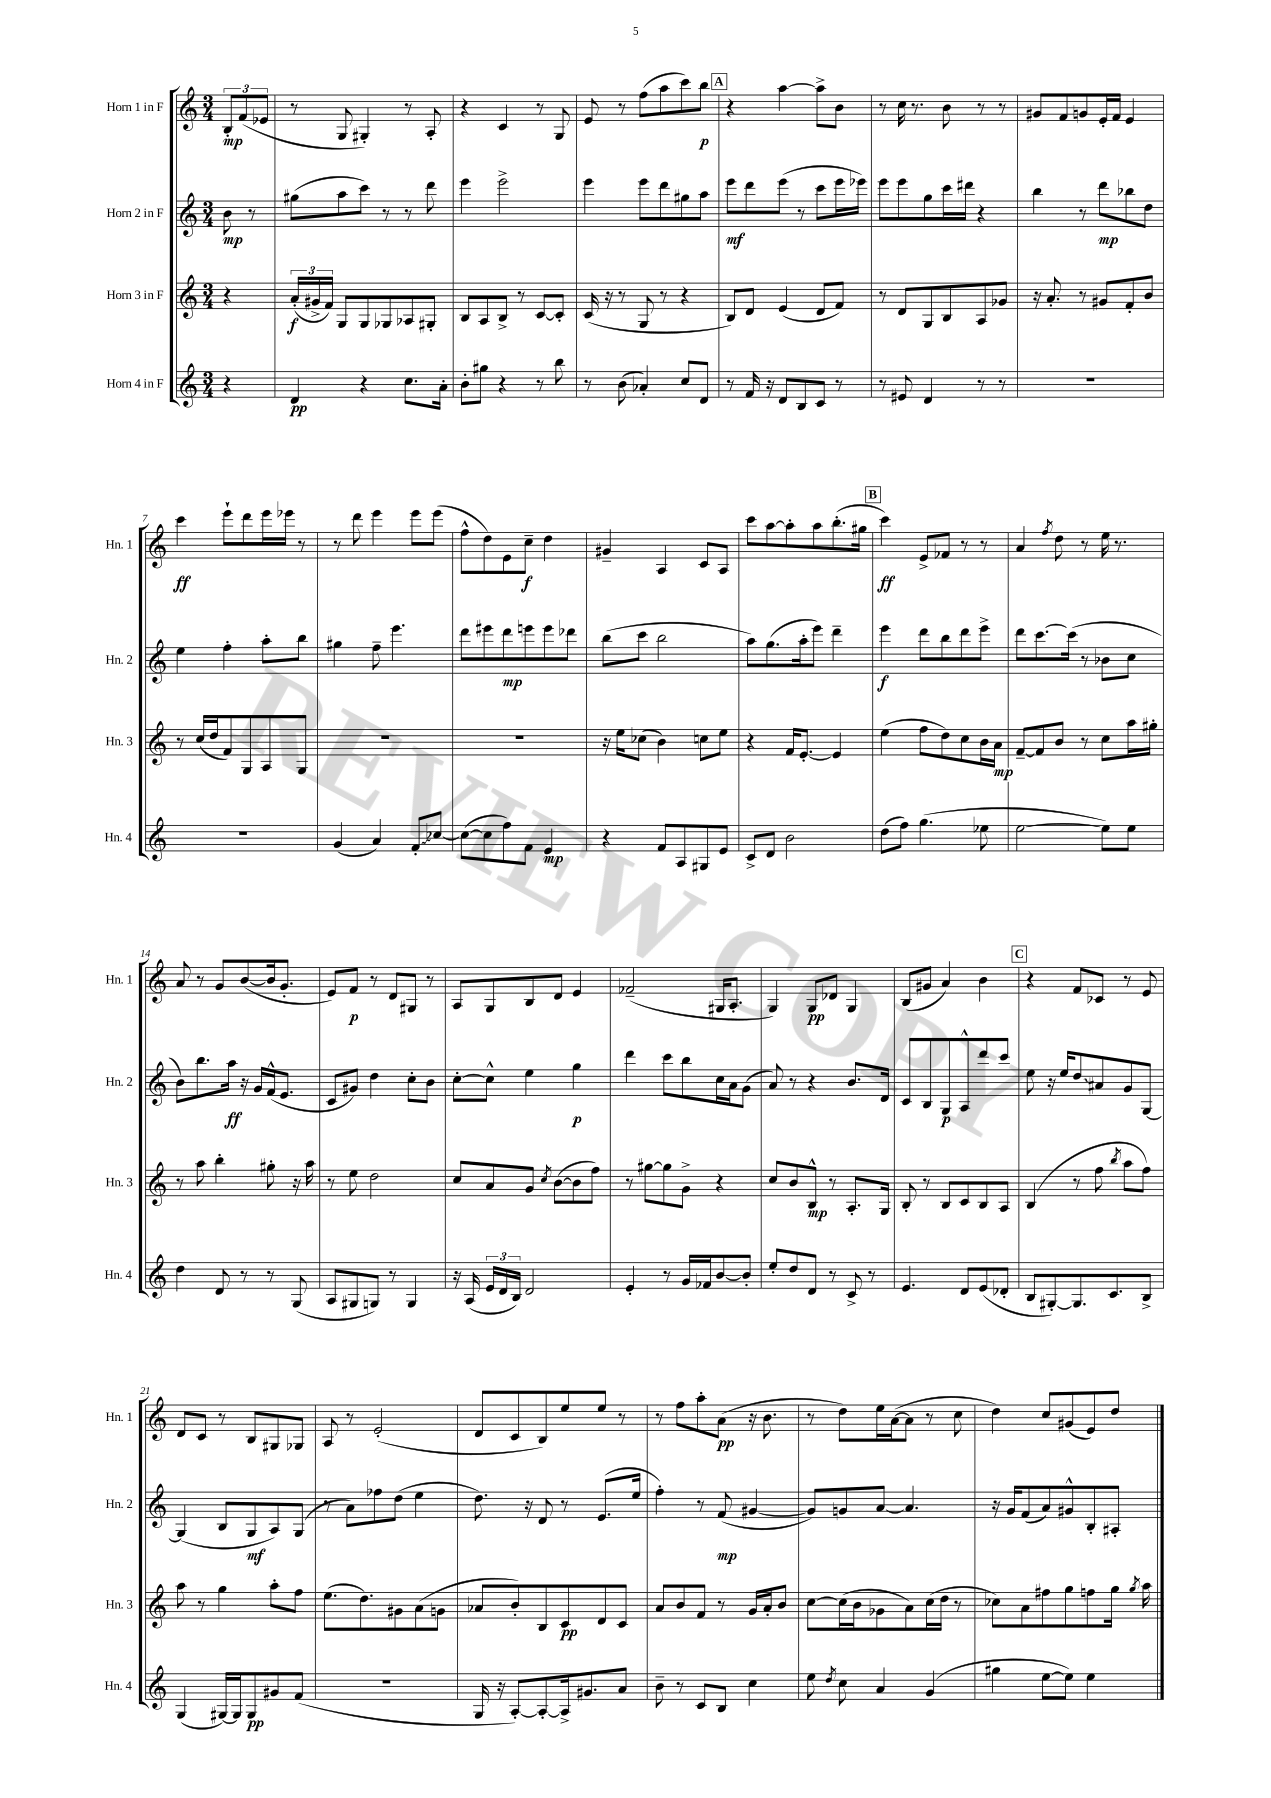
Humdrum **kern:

**kern	**kern	**kern	**kern
*staff4	*staff3	*staff2	*staff1
*clefG2	*clefG2	*clefG2	*clefG2
*k[]	*k[]	*k[]	*k[]
*M3/4	*M3/4	*M3/4	*M3/4
4r	4r	8b\	12B'/L
.	.	.	(12f/
.	.	8r	.
.	.	.	12e-/J
=	=	=	=
4d/	(24a'/LL	(8gg#\L	8r
.	24g#^/	.	.
.	24f/JJ)	.	.
.	8G/L	8aa\	8G/
4r	8G/	8ccc\J)	4G#'/)
.	8G-/	8r	.
8.cc\L	8A-/	8r	8r
.	8G#'/J	8ddd\	8A'/
16a'\Jk	.	.	.
=	=	=	=
8b'\L	8B/L	4eee\	4r
8gg#\J	8A/	.	.
4r	8B^/J	2eee^\	4c/
.	8r	.	.
8r	[8c/L	.	8r
8bb\	8c'/]J	.	8G/
=	=	=	=
8r	(16c/	4eee\	8e/
.	16r	.	.
(8b\	8r	.	8r
4a-'/)	8G/	8eee\L	(8ff\L
.	8r	8ddd\	8aa\
8cc/L	4r	8gg#\	8ccc\)
8d/J	.	8aa\J	8bb\J
=	=	=	=
8r	8B/L)	8eee\L	4r
16f/	8d/J	8ddd\	.
16r	.	.	.
8d/L	(4e/	(8eee\J	[4aa\
8B/	.	8r	.
8c/J	8d/L	8ccc\L	8aa^\]L
8r	8f/J)	16eee\L	8b\J
.	.	16eee-\JJ)	.
=	=	=	=
8r	8r	8eee\L	8r
8e#/	8d/L	8eee\	16cc\
.	.	.	8.r
4d/	8G/	8gg\	.
.	8B/	16ccc\L	8b\
.	.	16ddd#\JJ	.
8r	8A/	4r	8r
8r	8g-/J	.	8r
=	=	=	=
2.r	16r	4bb\	8g#/L
.	8.a'/	.	.
.	.	.	8f/
.	8r	8r	8g/
.	8g#/L	8ddd\L	16e'/L
.	.	.	16f/JJ
.	8f'/	8bb-\	4e/
.	8b/J	8dd\J	.
=	=	=	=
2.r	8r	4ee\	4ccc\
.	(16cc/LL	.	.
.	16dd/J	.	.
.	8f/)	4ff'\	8eee`\L
.	8G/	.	8ddd\
.	8A/	8aa'\L	16eee\L
.	.	.	16eee-\JJ
.	8G/J	8bb\J	8r
=	=	=	=
(4g/	2.r	4gg#\	8r
.	.	.	8ddd\
4a/)	.	8ff~\	4eee\
.	.	4.eee\	.
8f'/L	.	.	8eee\L
[8cc-/J	.	.	(8eee\J
=	=	=	=
(8cc-\_L	2.r	8ddd\L	8ff^^\L
8cc-\]	.	8eee#\	8dd\)
8ff\)	.	8ddd\	8e\
8f\J	.	8eee\	8cc~\J
4e/	.	8eee\	4dd\
.	.	8ddd-\J	.
=	=	=	=
4r	16r	(8bb\L	4g#~/
.	16ee\LK	.	.
.	(8cc-\J	8ccc\J	.
8f/L	4b\)	2bb\	4A/
8A/	.	.	.
8G#/	8cc\L	.	8c/L
8e/J	8ee\J	.	8A/J
=	=	=	=
8c^/L	4r	8aa\L)	8ccc\L
8d/J	.	(8.gg\	[8aa\
2b\	16f/LK	.	8aa'\]
.	[8.e'/J	16aa'\k	.
.	.	8eee\J)	8aa\
.	4e/]	4ddd~\	(8.bb'\
.	.	.	16gg#\Jk
=	=	=	=
(8dd\L	(4ee\	4eee\	4ccc\)
8ff\J)	.	.	.
(4.gg\	8ff\L	8ddd\L	8e^/L
.	8dd\)	8bb\	8f-/J
.	8cc\	8ddd\	8r
8ee-\	16b\L	8eee^\J	8r
.	16a\JJ	.	.
=	=	=	=
[2ee\	[8f~/L	8ddd\L	4a/
.	8f/]	[8.ccc\	.
.	.	.	8qff/
.	8b/J	.	8dd\
.	.	(16ccc\]Jk	.
.	8r	8r	8r
8ee\]L)	8cc\L	8b-\L	16ee\
.	.	.	8.r
8ee\J	16aa\L	8cc\J	.
.	16gg#'\JJ	.	.
=	=	=	=
4dd\	8r	8b\L)	8a/
.	8aa\	8.bb\	8r
8d/	4bb'\	.	8g/L
.	.	16aa\Jk	.
8r	.	16r	([8b/
.	.	16g/LL	.
8r	8gg#'\	(16f^^/J	16b/]k
.	.	8.e/J	8.g'/J
(8G/	16r	.	.
.	16aa\	.	.
=	=	=	=
8A/L	8r	8c/L	8e/L)
8G#/	8ee\	8g#/J)	8f/J
8G/J)	2dd\	4dd\	8r
8r	.	.	8d/L
4G/	.	8cc'\L	8G#/J
.	.	8b\J	8r
=	=	=	=
16r	8cc/L	[8cc'\L	8A/L
(16A/	.	.	.
24e/LL	8a/	8cc^^\]J	8G/
24d/	.	.	.
24B/JJ)	.	.	.
2d/	8g/J	4ee\	8B/
.	8qcc/	.	.
.	([8b\L	.	8d/J
.	8b\]	4gg\	4e/
.	8ff\J)	.	.
=	=	=	=
4e'/	8r	4ddd\	(2f-~/
.	[8gg#\L	.	.
8r	8gg#\]	8ccc\L	.
16g/LL	8g^\J	8bb\	.
16f-/J	.	.	.
[8b/	4r	16cc\L	16G#/LK
.	.	16a\J	8.A'/J
8b'/]J	.	(8g\J	.
=	=	=	=
8ee'/L	8cc/L	8a/)	4G/)
8dd/	8b/	8r	.
8d/J	8B^^/J	4r	8G/L
8r	8r	.	8d-/J
8c^/	8.A'/L	8.b/L	4G/
8r	.	.	.
.	16G/Jk	16d/Jk	.
=	=	=	=
4.e/	8B'/	8c/L	(8B/L
.	8r	8B/	8g#/J
.	8B/L	8G/	4a/)
8d/L	8c/	8A^^/	.
(8e/	8B/	8ddd/	4b\
8d-'/J	8A/J	8ccc/J	.
=	=	=	=
8B/L	(4B/	8ee\	4r
[8G#'/)	.	16r	.
.	.	16ee/LK	.
8.G#/]	8r	8dd/	8f/L
.	8ff\	8a#/	8c-/J
8.c/	.	.	.
.	8qbb/	.	.
.	8aa\L	8g/	8r
8B^/J	8ff\J)	[8G/J	8e/
=	=	=	=
(4G/	8aa\	(4G/]	8d/L
.	8r	.	8c/J
[16G#/LL)	4gg\	8B/L	8r
16G#/]J	.	.	.
8G#/	.	8G/	8B/L
8g#/	8aa'\L	8A/)	8G#/
(8f/J	8ff\J	(8G/J	8G-/J
=	=	=	=
2.r	(8.ee\L	8r	8A/
.	.	8a\L)	8r
.	8.dd\)	.	.
.	.	8ff-\	(2e'/
.	8g#\	(8dd\J	.
.	(8a\	4ee\	.
.	8g\J	.	.
=	=	=	=
16G/	8a-/L	8.dd\)	8d/L
16r	.	.	.
[8A'/L)	8b'/)	.	8c/
.	.	16r	.
8A'/_	8B/	8d/	8B/)
16A^/]k	8c/	8r	8ee/
8.g#/	.	.	.
.	8d/	(8.e/L	8ee/J
8a/J	8c/J	.	8r
.	.	16ee/Jk	.
=	=	=	=
8b~\	8a/L	4ff'\)	8r
8r	8b/	.	8ff\L
8c/L	8f/J	8r	8aa'\
8B/J	8r	(8f/	(8a\J
4cc\	16g/LL	[4g#/	16r
.	16a'/J	.	8.b\
.	8b/J	.	.
=	=	=	=
8ee\	[8cc\L	8g#/]L)	8r
8qdd/	.	.	.
8cc\	(16cc\]L	8g/	8dd\L)
.	16b\J	.	.
4a/	8g-\	[8a/J	16ee\L
.	.	.	([16a\J
.	8a\)	4.a/]	8a\]J
(4g/	(16cc\L	.	8r
.	16dd\JJ	.	.
.	8r	.	8cc\
=	=	=	=
4gg#\	8cc-\L)	16r	4dd\)
.	.	16g/LK	.
.	8a\	(8f/	.
[8ee\L	8ff#\	8a/)	8cc/L
8ee\]J)	8gg\	8g#^^/	(8g#/
4ee\	8ff\	8B'/	8e/)
.	16gg\Jk	8A#'/J	8dd/J
.	8qgg/	.	.
.	16aa\	.	.
==	==	==	==
*-	*-	*-	*-
